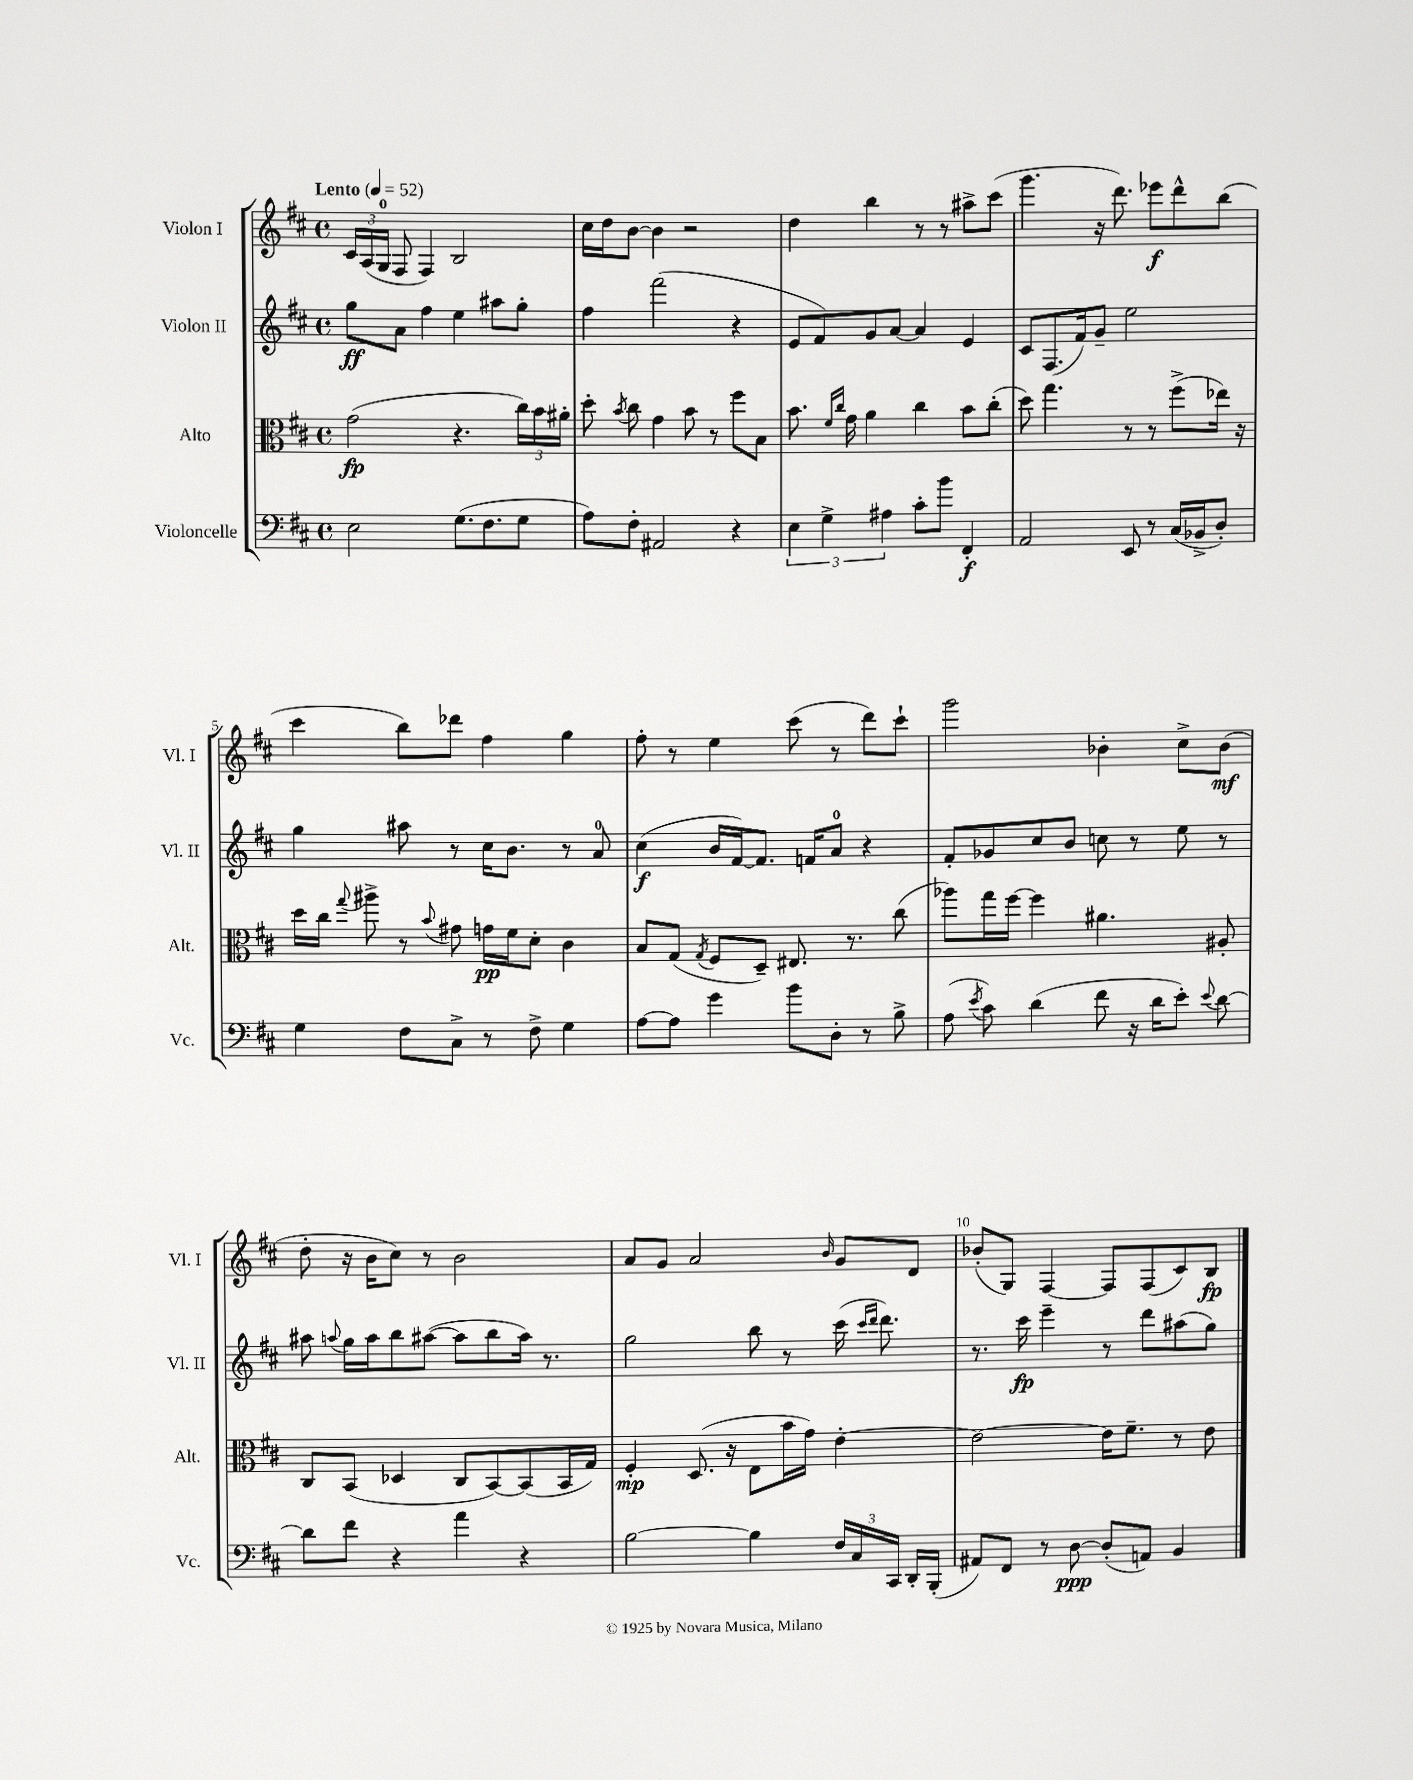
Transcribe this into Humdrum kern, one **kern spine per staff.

**kern	**kern	**kern	**kern
*staff4	*staff3	*staff2	*staff1
*clefF4	*clefC3	*clefG2	*clefG2
*k[f#c#]	*k[f#c#]	*k[f#c#]	*k[f#c#]
*M4/4	*M4/4	*M4/4	*M4/4
*met(c)	*met(c)	*met(c)	*met(c)
*MM52	*MM52	*MM52	*MM52
2E	(2g	8gg	24c#
.	.	.	(24A
.	.	.	24G
.	.	8a	8F#
.	.	4ff#	4F#)
(8.G	4.r	4ee	2B
8.F#	.	.	.
.	.	8aa#	.
8G	24cc#)	8gg'	.
.	24b	.	.
.	24a#'	.	.
=	=	=	=
8A)	8dd'	4ff#	16cc#
.	.	.	16dd
.	8qb	.	.
8F#'	8cc#	.	[8b
2AA#	4g	(2fff#	4b]
.	8b	.	2r
.	8r	.	.
4r	8ff#	4r	.
.	8B	.	.
=	=	=	=
6E	8.b	8e	4dd
.	.	8f#)	.
6G^	.	.	.
.	16qqf#	.	.
.	16qqcc#	.	.
.	16g	.	.
.	4a	8g	4bb
6A#	.	.	.
.	.	[8a	.
8c#'	4cc#	4a]	8r
8b	.	.	8r
4FF#'	8b	4e	8aa#^
.	(8cc#'	.	(8ccc#
=	=	=	=
2AA	8dd)	8c#	4.ggg
.	4.gg	(8.F#	.
.	.	16f#)	.
.	.	8g~	16r
.	.	.	8.ddd)
8EE	8r	2ee	.
8r	8r	.	8eee-
(16C#	(8ff#^	.	8ddd^^
16BB-^	.	.	.
8D')	16ee-)	.	(8bb
.	16r	.	.
=	=	=	=
4G	16dd	4gg	4ccc#
.	16cc#	.	.
.	8qqgg	.	.
.	8aa#^	.	.
8F#	8r	8aa#	8bb)
.	8qqb	.	.
8C#^	8g#	8r	8ddd-
8r	16g	16cc#	4ff#
.	16f#	8.b	.
8F#^	8d'	.	.
4G	4c#	8r	4gg
.	.	8a	.
=	=	=	=
[8A	8B	(4cc#	8ff#'
8A]	(8G	.	8r
.	8qG	.	.
4g	8F#	16b	4ee
.	.	[16f#)	.
.	8D~)	8.f#]	.
8b	8.E#	.	(8ccc#
.	.	16f	.
8D'	.	8a	8r
.	8.r	.	.
8r	.	4r	8ddd)
8B^	(8cc#	.	8ccc#`
=	=	=	=
(8A	8aa-)	8f#'	2ggg
8qe	.	.	.
8c#)	16gg	8g-	.
.	[16ff#	.	.
(4d	4ff#]	8cc#	.
.	.	8b	.
8f#	4.a#	8cc	4b-'
16r	.	8r	.
16d	.	.	.
8e')	.	8ee	8cc#^
8qqe	.	.	.
[8d	8A#'	8r	(8b-
=	=	=	=
8d]	8C#	8aa#	8dd'
.	.	8qqaa	.
8f#	(8BB	16gg	16r
.	.	16aa	16b
4r	4D-	8bb	8cc#)
.	.	([8aa#	8r
4a	8C#	8aa#]	2b
.	[8BB)	8bb	.
4r	(8BB]	16aa#)	.
.	.	8.r	.
.	16BB	.	.
.	16G)	.	.
=	=	=	=
[2B	4F#'	2gg	8a
.	.	.	8g
.	(8.D	.	2a
.	16r	.	.
4B]	8E	8bb	.
.	16b	8r	.
.	16g)	.	.
.	.	.	16qqb
24F#	[4e'	(16ccc#	8g
24C#	.	.	.
.	.	16qqccc#	.
.	.	16qqddd	.
.	.	8.ddd)	.
24CC#	.	.	.
16DD'	.	.	8d
(16BBB'	.	.	.
=	=	=	=
8AA#)	2e_	8.r	(8b-'
8FF#	.	.	8G)
.	.	16ccc#	.
8r	.	4eee~	[4F#
[8D	.	.	.
(8D']	16e]	8r	8F#]
.	8.f#~	.	.
8AA)	.	8ddd	(8F#
4BB	8r	(8aa#	8c#)
.	8e	8gg)	8B
==	==	==	==
*-	*-	*-	*-
